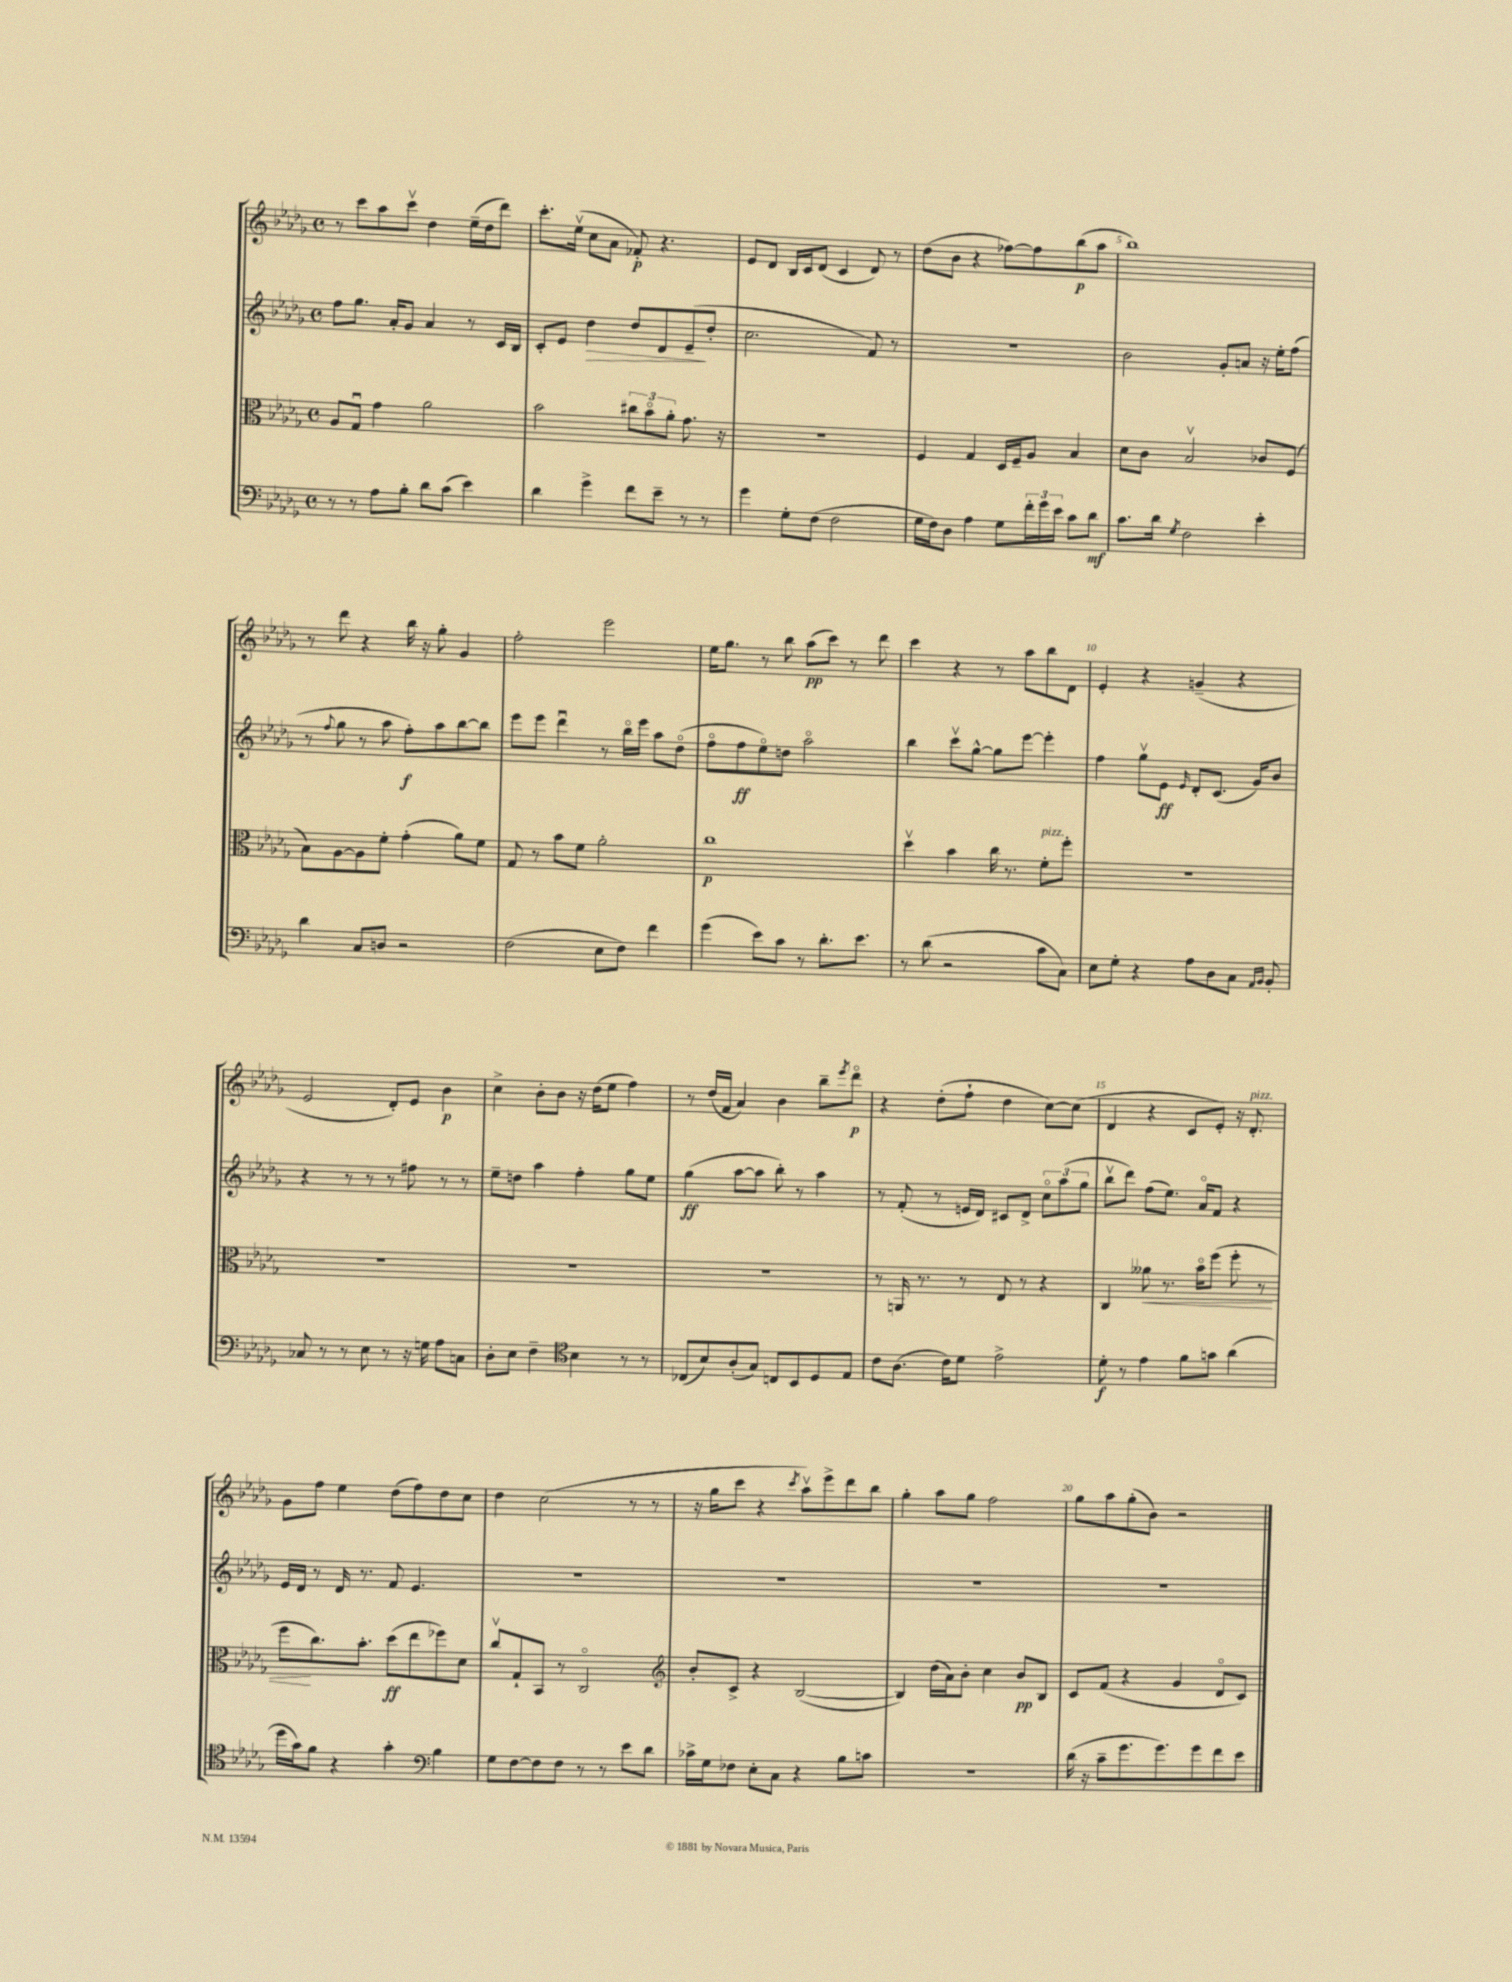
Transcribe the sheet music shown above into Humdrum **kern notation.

**kern	**kern	**kern	**kern
*staff4	*staff3	*staff2	*staff1
*clefF4	*clefC3	*clefG2	*clefG2
*k[b-e-a-d-g-]	*k[b-e-a-d-g-]	*k[b-e-a-d-g-]	*k[b-e-a-d-g-]
*M4/4	*M4/4	*M4/4	*M4/4
*met(c)	*met(c)	*met(c)	*met(c)
8r	8A-	8ff	8r
8r	8G-u	8.gg-	8ccc
8A-	4g-	.	8aa-
.	.	16a-'	.
8B-'	.	8g-	8cccv
8d-	2a-	4a-	4dd-
(8c	.	.	.
4e-)	.	8r	(16ee-~
.	.	.	16dd-
.	.	16c	8ddd-)
.	.	16B-	.
=	=	=	=
4d-	2b-	8c'	8.ccc'
.	.	8e-	.
.	.	.	(16ee-v
4g-^	.	4dd-	8cc
.	.	.	8a-
8f	12cc#	8dd-	8f-')
.	12b-o	.	.
8e-~	.	8d-	4.r
.	12a-'	.	.
8r	8.g-	(8e-~	.
8r	.	8dd-'	.
.	16r	.	.
=	=	=	=
4g-	1r	2.cc	8e-
.	.	.	8d-
8G-'	.	.	16B-
.	.	.	16c
(8F	.	.	(8d-
2F	.	.	4c
.	.	8f)	8d-)
.	.	8r	8r
=	=	=	=
16G-	4F	1r	(8dd-
16F)	.	.	.
8D-	.	.	8b-
4A-	4G-	.	4r
8G-	16D-	.	[8ff-)
.	16F~	.	.
24f'	8A-	.	8ff-]
24g-	.	.	.
24e-	.	.	.
8c	4B-	.	(8bb-
8d-	.	.	8aa-
=	=	=	=
8.c	8d-	2b-	1bb-)
.	8c	.	.
16d-	.	.	.
8qG-	.	.	.
2F	2B-v	.	.
.	.	8g-'	.
.	.	8a	.
4e-'	8c-	16r	.
.	.	16ee-'	.
.	(8F	(8ff	.
=	=	=	=
4d-	8B-)	8r	8r
.	.	8qqff	.
.	[8A-	8gg-	8ddd-
8C	8A-]	8r	4r
8D	8f'	8aa-	.
2r	(4g-'	8ff')	16bb-
.	.	.	16r
.	.	8aa-	8gg-'
.	8a-)	[8bb-	4g-
.	8f	8bb-]	.
=	=	=	=
(2F	8G-	8eee-	2ff'
.	8r	8eee-	.
.	8b-	4ddd-u	.
.	8f	.	.
8E-	2a-'	8r	2eee-
8F)	.	16bb-o	.
.	.	16eee-	.
4f	.	8aa-	.
.	.	(8dd-o	.
=	=	=	=
(4g-	1cc	8ffo	16ee-
.	.	.	8.gg-
.	.	8ff	.
8e-)	.	8ee-o)	8r
8c	.	8dd	8bb-
8r	.	2aa-o	(8aa-
8.d-'	.	.	8ccc)
.	.	.	8r
8.e-	.	.	.
.	.	.	8ddd-
=	=	=	=
8r	4dd-v	4bb-	4ccc
(8d-	.	.	.
2r	4b-	8cccv	4r
.	.	[8gg-^^	.
.	16cc	8gg-]	8r
.	8.r	.	.
.	.	[8eee-	8aa-
8c	8f'	4eee-']	8bb-
8C)	8ff'	.	8d-
=	=	=	=
8E-	1r	4ff	4e-'
8G-'	.	.	.
4r	.	8gg-v	4r
.	.	8e-	.
.	.	16qqe-	.
8A-	.	8d-'	(4g~
8D-	.	(8.c	.
8C	.	.	4r
.	.	16g-)	.
16qqAA-	.	.	.
16qqBB-	.	.	.
8BB-'	.	8b-	.
=	=	=	=
8C-	1r	4r	2e-
8r	.	.	.
8r	.	8r	.
8E-	.	8r	.
8r	.	8r	8d-')
16r	.	8ff#	8e-
16G	.	.	.
8A-	.	8r	4b-
8C	.	8r	.
=	=	=	=
8D-'	1r	8ee-~	4cc^
8E-	.	8dd	.
4F~	.	4aa-	8b-'
.	.	.	8b-
*clefC4	*	*	*
4B-	.	4ff'	16r
.	.	.	(16dd-
.	.	.	8ee-
8r	.	8gg-	4ff)
8r	.	8ee-	.
=	=	=	=
(8C-	1r	(4gg-	8r
8B-)	.	.	(16dd-
.	.	.	16f
(8A-'	.	[8aa-	4a-)
8G-)	.	8aa-]	.
8C	.	8bb-')	4b-
8BB-	.	8r	.
8D-	.	4aa-	8bb-~
.	.	.	8qeee-
8E-	.	.	8ddd-o
=	=	=	=
8c	8r	8r	4r
(8.A-	16AA	(8f'	.
.	8.r	.	.
.	.	8r	(8dd-'
16c)	.	.	.
8d-	8r	16e	8ff`
.	.	16d-)	.
2e-^	8E-	8c#	4dd-
.	8r	8d-^	.
.	4r	12cco	[8cc)
.	.	(12aa-	.
.	.	.	(8cc]
.	.	12gg-	.
=	=	=	=
8d-'	4C	8bb-v	4d-
8r	.	8ddd-)	.
4e-	8a--	(8ff	4r
.	8.r	8.ee-)	.
8f	.	.	8c
.	16b-o	16a-o	.
8g	(8ff	8f	8e-')
(4a-	8ff'	4r	16r
.	.	.	8.d-'
.	8r	.	.
=	=	=	=
16dd-	8ff	16e-	8g-
16g-)	.	16d-	.
8f	8.cc)	8r	8ff
4r	.	16d-	4ee-
.	8.b-'	8.r	.
4g-'	(8dd-	8f	(8dd-
.	8ee-	4.e-	8ff)
*clefF4	*	*	*
4B-	8ff-)	.	8dd-
.	8d-	.	8cc
=	=	=	=
8G-	8ccv	1r	4dd-
[8F	8G-`	.	.
8F]	8BB-	.	(2cc
8F	8r	.	.
8r	2Co	.	.
8r	.	.	.
8e-	.	.	8r
8d-	.	.	8r
=	=	=	=
*	*clefG2	*	*
16c-^	8b-'	1r	16r
16G-	.	.	16gg-
8F-	8c^	.	8ccc
8E-'	4r	.	4r
8C	.	.	.
.	.	.	8qccc
4r	([2B-	.	8aa-v)
.	.	.	8eee-^
8B-	.	.	8ddd-
8c	.	.	8bb-
=	=	=	=
1r	4B-])	1r	4gg-'
.	(16dd-	.	8aa-
.	16a-)	.	.
.	8b-'	.	8gg-
.	4cc	.	2ff
.	8b-	.	.
.	8B-	.	.
=	=	=	=
(16d-	8c	1r	8gg-
16r	.	.	.
8c~	(8f	.	8aa-
8.g-	4r	.	(8gg-'
.	.	.	8b-)
8.g-)	.	.	.
.	4g-	.	2r
8g-	.	.	.
8f	8d-o	.	.
8e-	8c)	.	.
==	==	==	==
*-	*-	*-	*-
